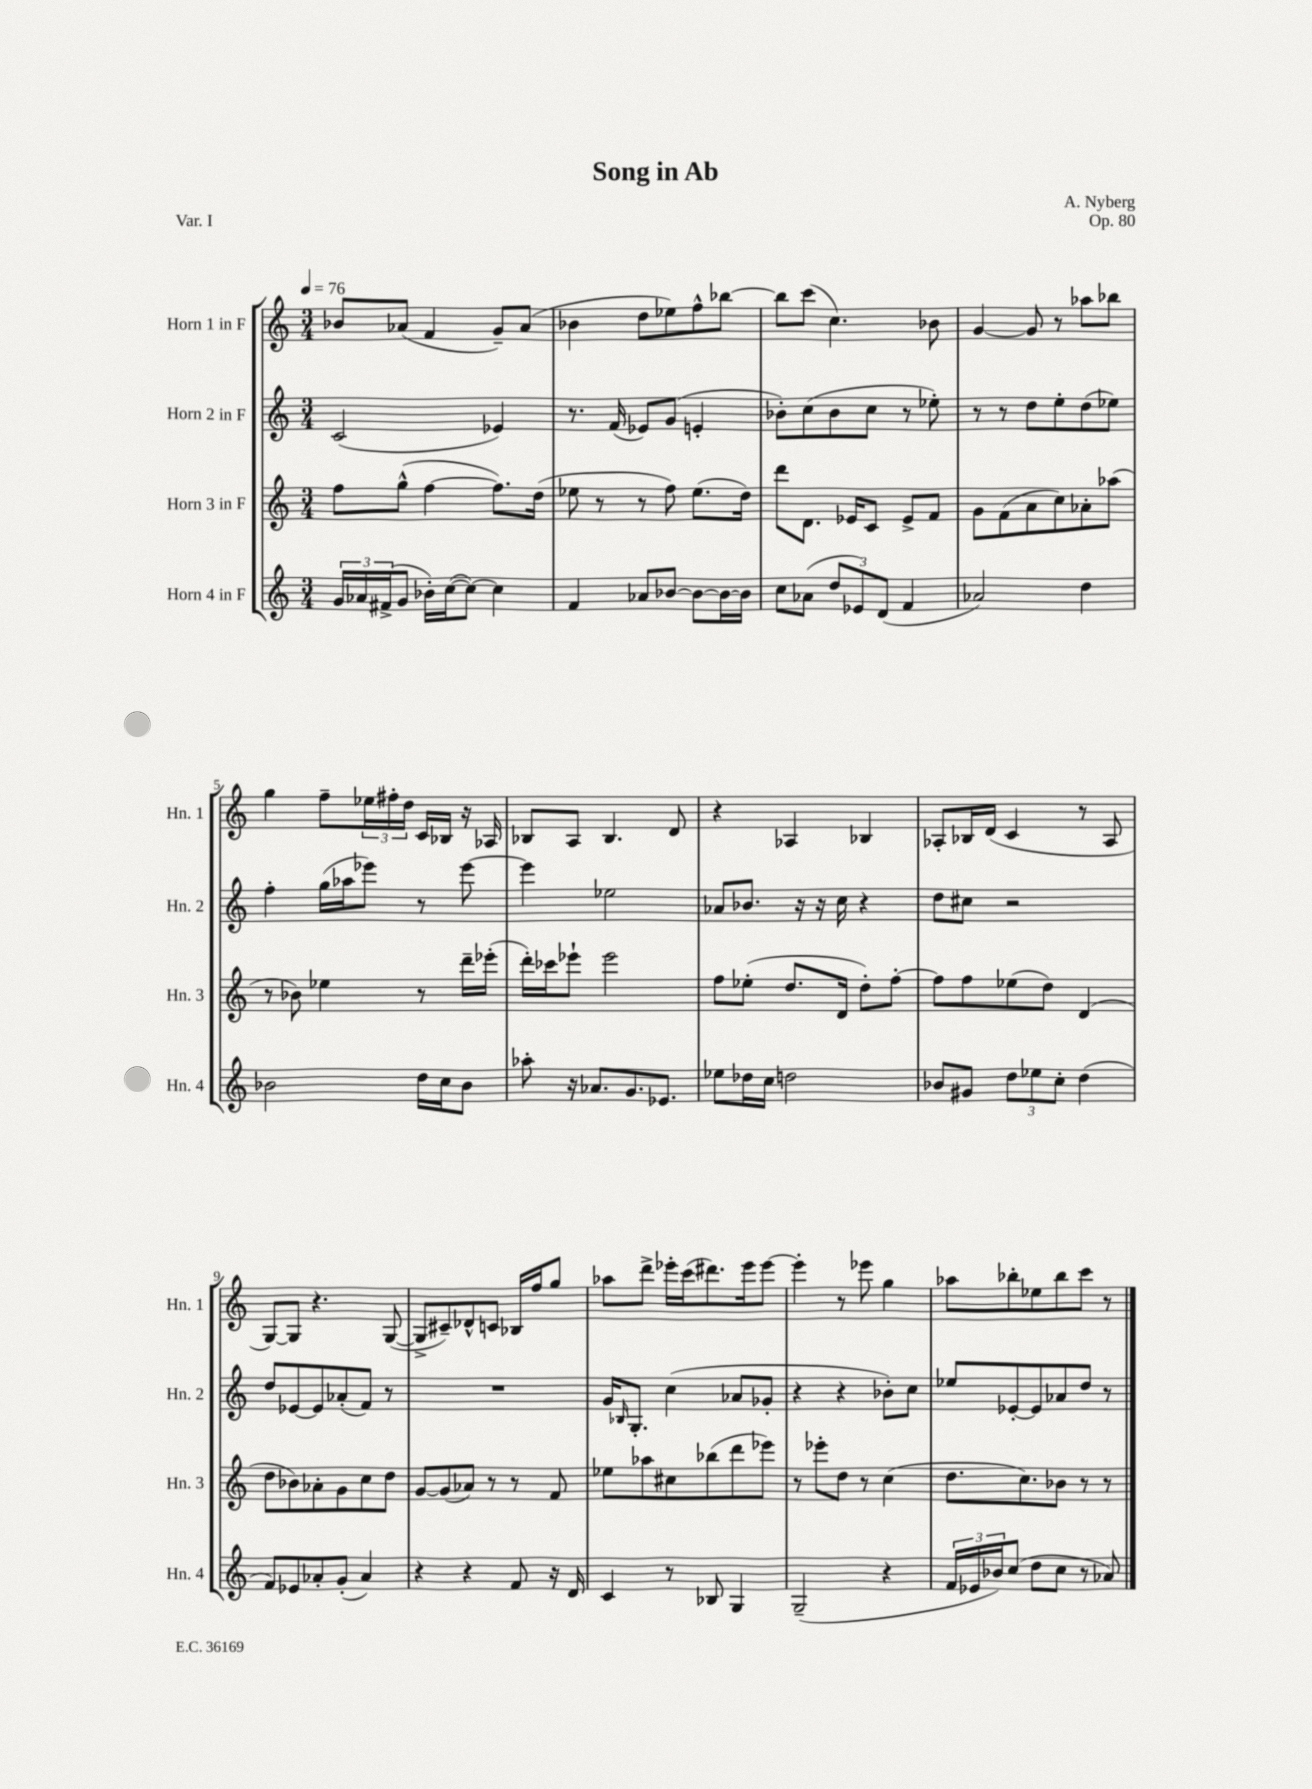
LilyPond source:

\header { title = "Song in Ab" composer = "A. Nyberg" opus = "Op. 80" piece = "Var. I" }
<<
\new StaffGroup <<
\new Staff = "s0" \with { instrumentName = "Horn 1 in F" shortInstrumentName = "Hn. 1" } {
    \clef treble \key c \major \numericTimeSignature \time 3/4 \tempo 4 = 76
    bes'8 aes'8( f'4 g'8--) aes'8( |
    bes'4 d''8 ees''8) f''8-^ bes''8~ |
    bes''8 c'''8( c''4.) bes'8 |
    g'4~ g'8 r8 aes''8 bes''8 |
    g''4 f''8-- \tuplet 3/2 { ees''16 fis''16-. d''16 } c'16 bes16 r16 aes16 |
    bes8 a8 bes4. d'8 |
    r4 aes4 bes4 |
    aes8-. bes16 d'16( c'4 r8 aes8 |
    g8~) g8 r4. g8~( |
    g8-> cis'8--) des'8-^ c'8 bes16 f''16 g''8 |
    aes''8 d'''8-> ees'''16-. c'''16( dis'''8.) ees'''16 ees'''8~ |
    ees'''4-. r8 ees'''8 g''4 |
    aes''8 bes''8-. ees''8 bes''8 c'''8 r8 \bar "|." |
}
\new Staff = "s1" \with { instrumentName = "Horn 2 in F" shortInstrumentName = "Hn. 2" } {
    \clef treble \key c \major \numericTimeSignature \time 3/4
    c'2( ees'4) |
    r8. f'16( ees'8) g'8( e'4-. |
    bes'8-.) c''8( bes'8 c''8 r8 ees''8-.) |
    r8 r8 d''8 e''8-. d''8( ees''8) |
    f''4-. g''16( aes''16 ees'''8) r8 ees'''8~ |
    ees'''4 ees''2 |
    aes'8 bes'8. r16 r16 c''16 r4 |
    d''8 cis''8 r2 |
    d''8 ees'8~ ees'8 aes'8-.( f'8) r8 |
    R2. |
    g'16 \grace { bes16 } g8.-. c''4( aes'8 ges'8-. |
    r4 r4 bes'8-.) c''8 |
    ees''8 ees'8~-. ees'8 aes'8 d''8 r8 \bar "|." |
}
\new Staff = "s2" \with { instrumentName = "Horn 3 in F" shortInstrumentName = "Hn. 3" } {
    \clef treble \key c \major \numericTimeSignature \time 3/4
    f''8 g''8-^( f''4~ f''8.) d''16( |
    ees''8 r8 r8 f''8) ees''8.( d''16) |
    d'''8 d'8. ees'16 c'8 ees'8-> f'8 |
    g'8 f'8( a'8 c''8) aes'8-. aes''8( |
    r8 bes'8) ees''4 r8 d'''16-- ees'''16-.( |
    d'''16-.) ces'''16 ees'''8-! ees'''2 |
    f''8 ees''8-.( d''8. d'16 d''8-.) f''8~-. |
    f''8 f''8 ees''8( d''8) d'4( |
    d''8 bes'8) aes'8-. g'8 c''8 d''8 |
    g'8~ g'8( aes'8) r8 r8 f'8 |
    ees''8 aes''8 cis''8 bes''8( d'''8 ees'''8) |
    r8 ees'''8-. d''8 r8 c''4( |
    d''8. c''8.) bes'8 r8 r8 \bar "|." |
}
\new Staff = "s3" \with { instrumentName = "Horn 4 in F" shortInstrumentName = "Hn. 4" } {
    \clef treble \key c \major \numericTimeSignature \time 3/4
    \tuplet 3/2 { g'16 aes'16 fis'16->( } g'8 bes'16-.) c''16~( c''8~) c''4 |
    f'4 aes'8 bes'8~ bes'8~ bes'16~ bes'16 |
    c''8 aes'8( \tuplet 3/2 { d''8 ees'8) d'8( } f'4 |
    aes'2) d''4 |
    bes'2 d''16 c''16 bes'8 |
    aes''8-. r16 aes'8. g'8. ees'8. |
    ees''8 des''16 c''16 d''2 |
    bes'8 gis'8 \tuplet 3/2 { d''8 ees''8 c''8-. } d''4( |
    f'8) ees'8 aes'8-. g'8-.( aes'4) |
    r4 r4 f'8 r16 d'16 |
    c'4 r8 bes8 g4 |
    g2--( r4 |
    \tuplet 3/2 { f'16 ees'16 bes'16) } c''8( d''8 c''8 r8 aes'8) \bar "|." |
}
>>
>>
